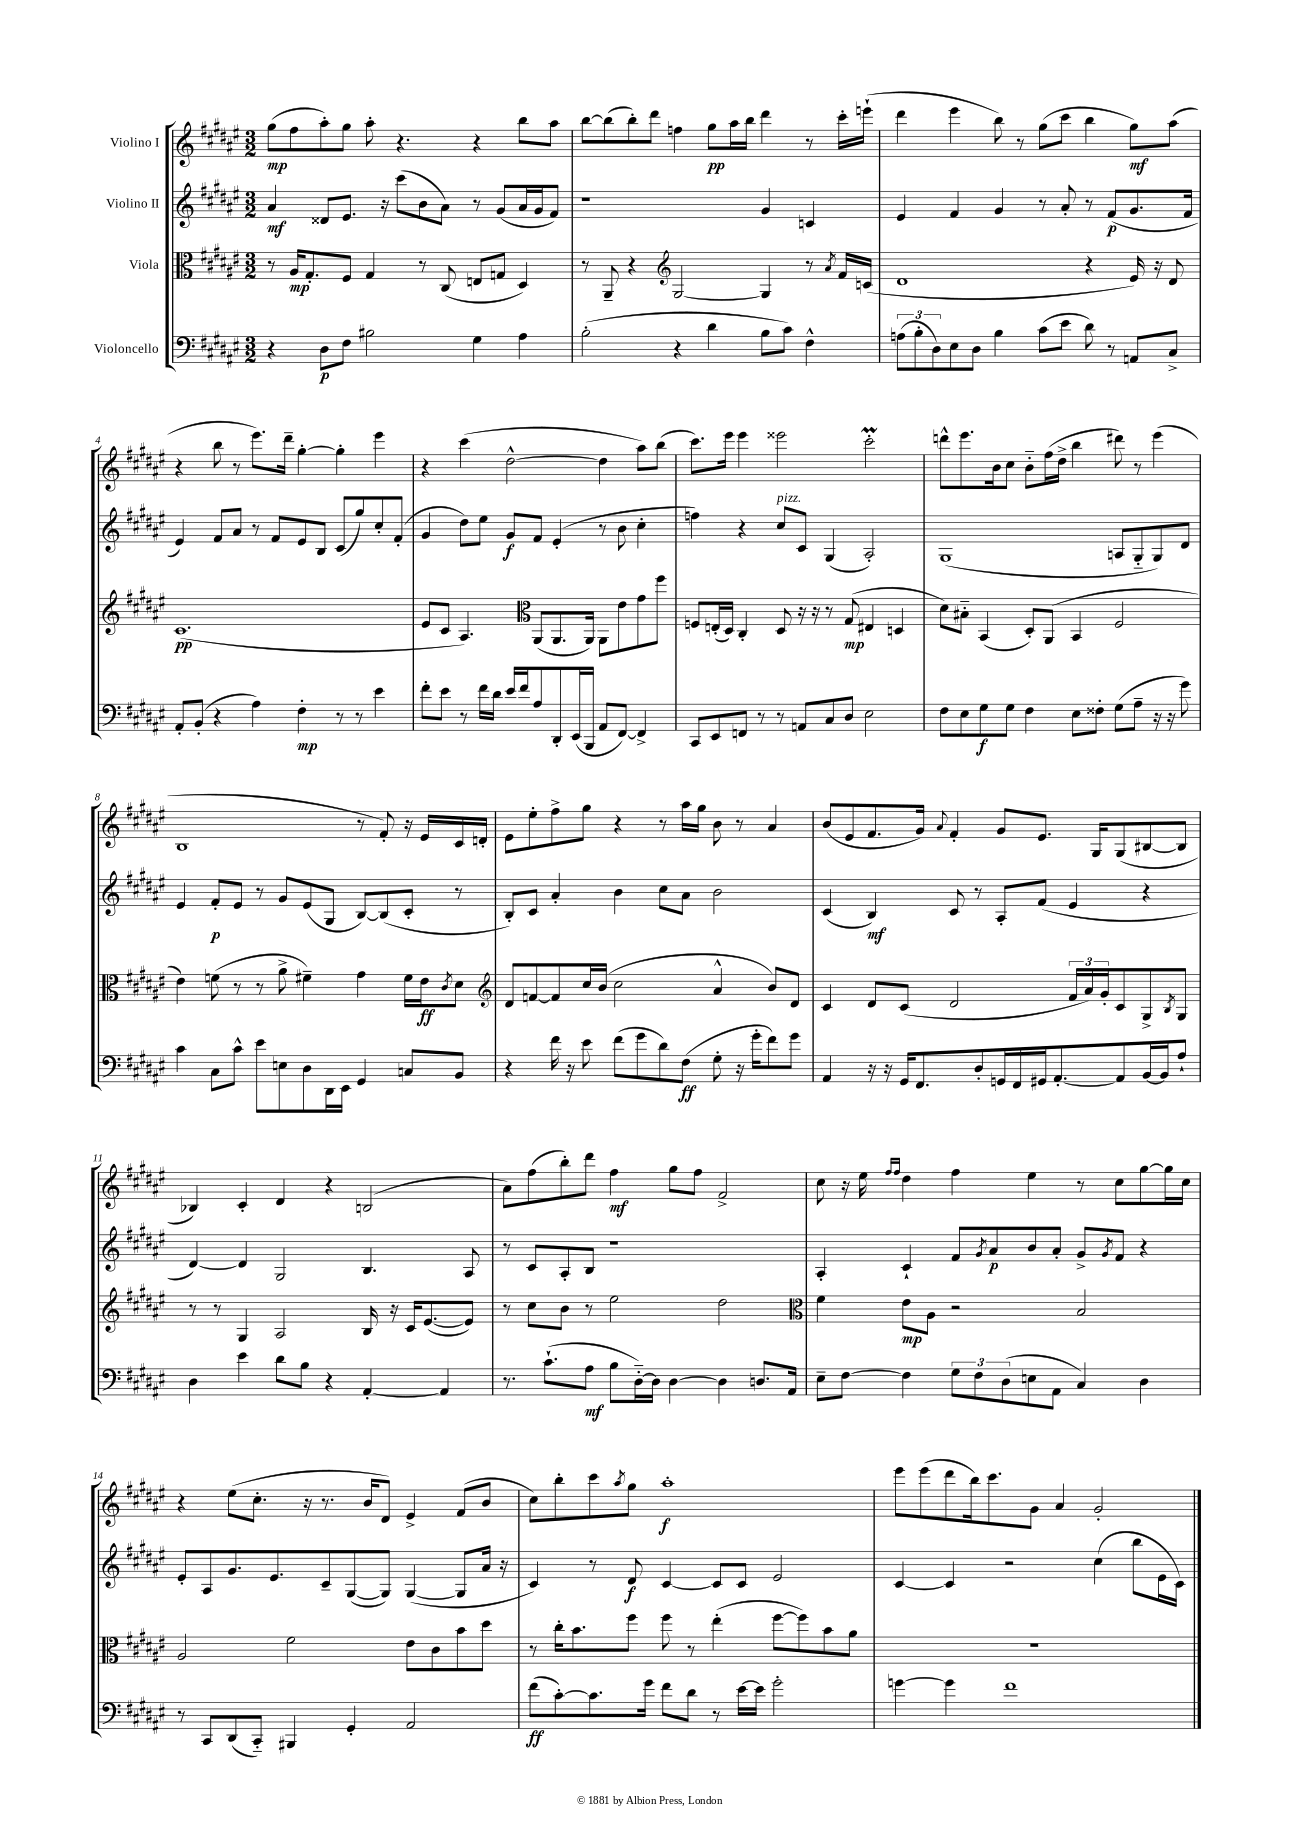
<<
\new StaffGroup <<
\new Staff = "s0" \with { instrumentName = "Violino I" } {
    \clef treble \key fis \major \numericTimeSignature \time 3/2
    gis''8\mp( fis''8 ais''8-.) gis''8 ais''8-. r4. r4 b''8 ais''8 |
    b''8~ b''8( b''8-.) dis'''8 f''4 gis''8\pp ais''16 b''16 dis'''4 r8 cis'''16-. e'''16-!( |
    dis'''4 eis'''4 b''8) r8 gis''8( cis'''8 b''4 gis''8\mf) ais''8( |
    r4 b''8 r8 eis'''8.) dis'''16-- gis''4~-. gis''4-. eis'''4 |
    r4 cis'''4( dis''2~-^ dis''4 ais''8) b''8( |
    cis'''8.) eis'''16 eis'''4 eisis'''2 cis'''2-.\prall |
    d'''8-^ eis'''8. b'16 cis''8 b'8-_ fis''16( dis''16-> b''4 dis'''8) r8 eis'''4( |
    b1 r8 fis'8-.) r16 eis'16 cis'16 d'16-. |
    eis'8 eis''8-. fis''8-> gis''8 r4 r8 ais''16 gis''16 b'8 r8 ais'4 |
    b'8( eis'8 fis'8. gis'16) \appoggiatura { ais'8 } fis'4-. gis'8 eis'8. gis16 gis8( bis8~ bis8 |
    bes4) cis'4-. dis'4 r4 b2( |
    ais'8) fis''8( b''8-.) dis'''8 fis''4\mf gis''8 fis''8 fis'2-> |
    cis''8 r16 eis''16 \grace { fis''16 fis''16 } dis''4 fis''4 eis''4 r8 cis''8 gis''8~ gis''16 cis''16 |
    r4 eis''8( cis''8.-. r16 r8. b'16 dis'8) eis'4-> fis'8( b'8 |
    cis''8) b''8-. cis'''8 \acciaccatura { ais''8 } gis''8 ais''1-.\f |
    eis'''8 eis'''8( dis'''8 b''16) cis'''8. gis'8 ais'4 gis'2-. \bar "|." |
}
\new Staff = "s1" \with { instrumentName = "Violino II" } {
    \clef treble \key fis \major \numericTimeSignature \time 3/2
    ais'4\mf disis'8 eis'8. r16 cis'''8( b'8 ais'8) r8 gis'8( ais'16 gis'16 fis'8) |
    r1 gis'4 c'4 |
    eis'4 fis'4 gis'4 r8 ais'8-. r8 fis'8\p( gis'8. fis'16 |
    eis'4) fis'8 ais'8 r8 fis'8 eis'8 b8 cis'8( gis''8) cis''8-. fis'8-.( |
    gis'4 dis''8) eis''8 gis'8\f fis'8 eis'4-.( r8 b'8 cis''4-. |
    f''4) r4 cis''8^\markup { \italic "pizz." } cis'8 gis4( ais2-.) |
    gis1( a8 gis8-_ gis8) dis'8 |
    eis'4 fis'8-.\p eis'8 r8 gis'8 eis'8( gis8 b8~) b8( cis'8-. r8 |
    b8-.) cis'8 ais'4-. b'4 cis''8 ais'8 b'2 |
    cis'4( b4\mf) cis'8 r8 ais8-. fis'8( eis'4 r4 |
    dis'4~) dis'4 gis2 b4. ais8 |
    r8 cis'8 ais8-. b8 r1 |
    ais4-. cis'4-! fis'8 \acciaccatura { gis'8 } ais'8\p b'8 ais'8-. gis'8-> \acciaccatura { gis'8 } fis'8 r4 |
    eis'8-. ais8 gis'8. eis'8. cis'8-- gis8~( gis8) gis4~( gis8 ais'16 r16 |
    cis'4) r8 dis'8\f cis'4~ cis'8 cis'8 eis'2 |
    cis'4~ cis'4 r2 cis''4( b''8 eis'16 cis'16) \bar "|." |
}
\new Staff = "s2" \with { instrumentName = "Viola" } {
    \clef alto \key fis \major \numericTimeSignature \time 3/2
    r8 ais16\mp gis8.-. fis8 gis4 r8 cis8( e8 g8 dis4) |
    r8 ais,8-- r4 \clef treble gis2~ gis4 r8 \acciaccatura { ais'8 } fis'16 c'16( |
    dis'1 r4 eis'16) r16 dis'8 |
    cis'1.\pp( |
    eis'8 cis'8 ais4.) \clef alto ais,8( ais,8. ais,16) ais,8 eis'8 gis'8 fis''8 |
    f8 e16-.( dis16) cis4-. dis8 r16 r16 r8 gis8\mp( eis4 d4 |
    dis'8) bis8-_ b,4( dis8-.) ais,8( b,4 fis2 |
    eis'4) f'8( r8 r8 ais'8-> fis'4--) gis'4 fis'16 eis'16\ff \acciaccatura { cis'8 } dis'8 |
    \clef treble dis'8 f'8~ f'8 cis''16 b'16( cis''2 ais'4-^ b'8) dis'8 |
    cis'4 dis'8 cis'8( dis'2 \tuplet 3/2 { fis'16 ais'16) gis'16-. } cis'8 gis8-> \acciaccatura { b8 } gis8 |
    r8 r8 gis4 ais2 b16 r16 cis'16 eis'8.~( eis'8) |
    r8 cis''8 b'8 r8 eis''2 dis''2 |
    \clef alto fis'4 eis'8\mp ais8 r2 b2 |
    ais2 fis'2 eis'8 cis'8 b'8 dis''8 |
    r8 cis''16-. b'8. fis''8 fis''8 r8 eis''4-.( fis''8~ fis''8) b'8 ais'8 |
    R1. \bar "|." |
}
\new Staff = "s3" \with { instrumentName = "Violoncello" } {
    \clef bass \key fis \major \numericTimeSignature \time 3/2
    r4 dis8\p fis8 bis2 gis4 ais4 |
    b2-.( r4 dis'4 b8 cis'8) fis4-^ |
    \tuplet 3/2 { a8( b8-. dis8) } eis8 dis8 b4 cis'8( eis'8 dis'8) r8 a,8 cis8-> |
    ais,8-. b,8-.( r4 ais4) fis4-.\mp r8 r8 eis'4 |
    fis'8-. eis'8 r8 fis'16 dis'16 eis'16 fis'16 ais8 dis,8-. eis,16( b,,16 ais,8 fis,8~) fis,4-> |
    cis,8 eis,8 f,8 r8 r8 a,8 cis8 dis8 eis2 |
    fis8 eis8 gis8\f gis8 fis4 eis8 fisis8-. gis8( ais8-- r16 r16 gis'8) |
    cis'4 cis8 cis'8-^ eis'8 e8 dis8 dis,16 eis,16 gis,4 c8 b,8 |
    r4 fis'16 r16 eis'8 fis'8( gis'8 dis'8) fis8\ff( gis8-. r16 gis'16-. fis'8) gis'8 |
    ais,4 r16 r16 gis,16 fis,8. dis8-. g,16 fis,16 gis,16 ais,8.~-. ais,8 b,16~ b,16 ais8-! |
    dis4 eis'4 dis'8 b8 r4 ais,4~-. ais,4 |
    r8. cis'8.-!( ais8\mf b8 dis16~-_) dis16 dis4~ dis4 d8. ais,16 |
    eis8-- fis8~ fis4 \tuplet 3/2 { gis8 fis8 dis8( } e8 ais,8 cis4) dis4 |
    r8 cis,8 dis,8( cis,8-_) bis,,4 gis,4-. ais,2 |
    fis'8\ff( cis'8~-.) cis'8. gis'16 fis'8 dis'8 r8 eis'16~ eis'16 gis'2-. |
    g'4~ g'4 fis'1 \bar "|." |
}
>>
>>
